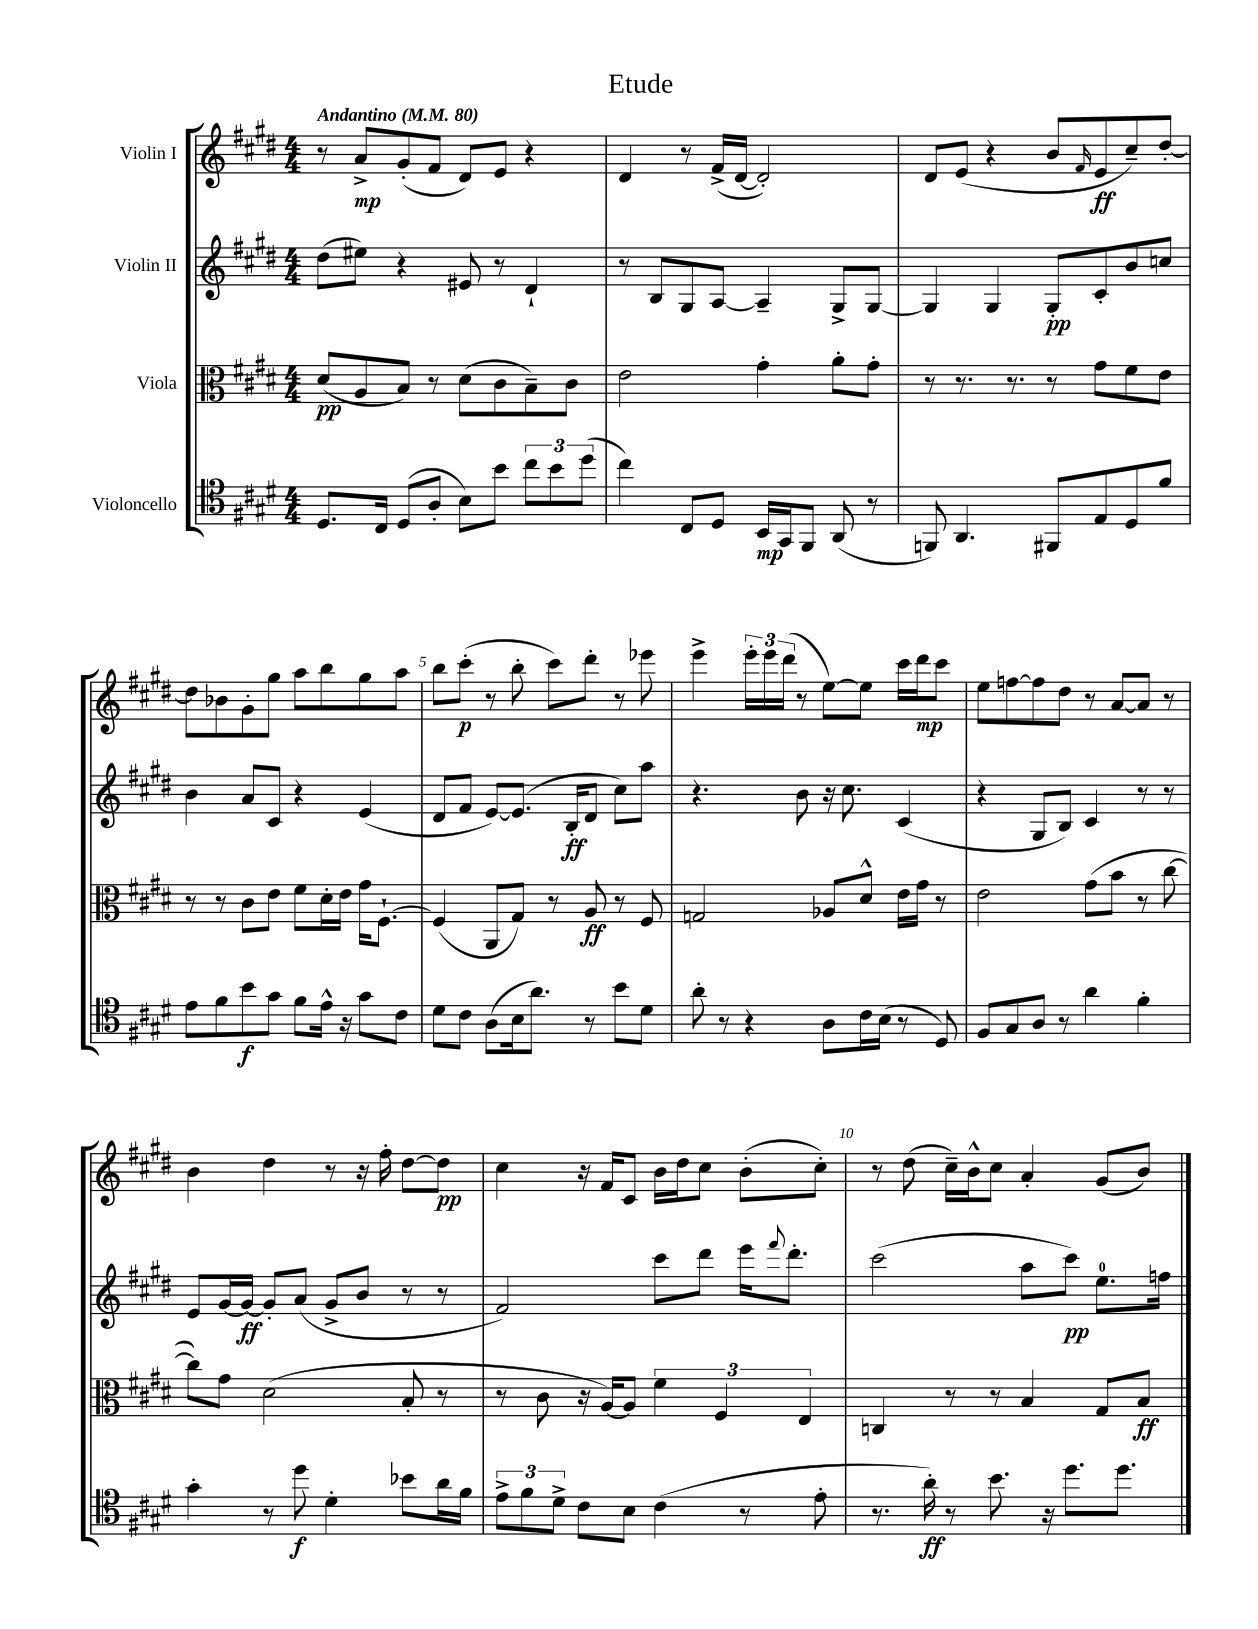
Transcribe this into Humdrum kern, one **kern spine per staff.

**kern	**kern	**kern	**kern
*staff4	*staff3	*staff2	*staff1
*clefC4	*clefC3	*clefG2	*clefG2
*k[f#c#g#d#]	*k[f#c#g#d#]	*k[f#c#g#d#]	*k[f#c#g#d#]
*M4/4	*M4/4	*M4/4	*M4/4
*MM80	*MM80	*MM80	*MM80
8.D#	(8d#	(8dd#	8r
.	8A	8ee#)	8a^
16C#	.	.	.
(8D#	8B)	4r	(8g#'
8A'	8r	.	8f#
8B)	(8d#	8e#	8d#)
8b	8c#	8r	8e
12cc#	8B~)	4d#`	4r
12b	.	.	.
.	8c#	.	.
(12dd#	.	.	.
=	=	=	=
4cc#)	2e	8r	4d#
.	.	8B	.
8C#	.	8G#	8r
8D#	.	[8A	(16f#^
.	.	.	[16d#
16BB	4g#'	4A~]	2d#'])
16GG#	.	.	.
8FF#	.	.	.
(8AA	8a'	8G#^	.
8r	8g#'	[8G#	.
=	=	=	=
8FF)	8r	4G#]	8d#
4.AA	8.r	.	(8e
.	.	4G#	4r
.	8.r	.	.
8FF#	8r	8G#'	8b
.	.	.	16qqf#
8E	8g#	8c#'	8e
8D#	8f#	8b	8cc#~)
8f#	8e	8cc	[8dd#'
=	=	=	=
8e	8r	4b	8dd#]
8f#	8r	.	8b-
8b	8c#	8a	8g#'
8g#	8e	8c#	8gg#
8f#	8f#	4r	8aa
16e^^	16d#'	.	8bb
16r	16e	.	.
8g#	16g#	(4e	8gg#
.	[8.F#`	.	.
8c#	.	.	8aa
=	=	=	=
8d#	(4F#]	8d#	8bb
8c#	.	8f#	(8ccc#'
(8A	8AA	[8e)	8r
16B	8G#)	(8.e]	8bb'
8.a)	.	.	.
.	8r	.	8ccc#)
.	.	16B'	.
8r	8A	8d#	8ddd#'
8b	8r	8cc#)	8r
8d#	8F#	8aa	8eee-
=	=	=	=
8a'	2G	4.r	4eee^
8r	.	.	.
4r	.	.	24eee'
.	.	.	24eee
.	.	.	(24ddd#
.	.	8b	8r
8A	8A-	16r	[8ee)
.	.	8.cc#	.
16c#	8d#^^	.	8ee]
(16B	.	.	.
8r	16e	(4c#	16ccc#
.	16g#	.	16ddd#
8D#)	8r	.	8ccc#
=	=	=	=
8F#	2e	4r	8ee
8G#	.	.	[8ff
8A	.	8G#	8ff]
8r	.	8B)	8dd#
4a	(8g#	4c#	8r
.	8b	.	[8a
4f#'	8r	8r	8a]
.	[8cc#	8r	8r
=	=	=	=
4g#'	8cc#])	8e	4b
.	8g#	[16g#	.
.	.	16g#_	.
8r	(2d#	8g#']	4dd#
8dd#	.	(8a	.
4d#'	.	8g#^	8r
.	.	8b	16r
.	.	.	16ff#'
8b-	8B'	8r	[8dd#
16a	8r	8r	8dd#]
16f#	.	.	.
=	=	=	=
12e^	8r	2f#)	4cc#
12f#	.	.	.
.	8c#	.	.
12d#^	.	.	.
8c#	16r	.	16r
.	[16A)	.	16f#
8B	8A]	.	8c#
(4c#	6f#	8ccc#	16b
.	.	.	16dd#
.	.	8ddd#	8cc#
.	6F#	.	.
8r	.	16eee	(8b'
.	.	8qqfff#	.
.	.	8.ddd#'	.
.	6E	.	.
8e'	.	.	8cc#')
=	=	=	=
8.r	4C	(2ccc#	8r
.	.	.	(8dd#
16a')	.	.	.
8r	8r	.	16cc#~)
.	.	.	16b^^
8.b	8r	.	8cc#
.	4B	8aa	4a'
16r	.	.	.
8.dd#	.	8ccc#)	.
.	8G#	8.ee	(8g#
8.dd#	.	.	.
.	8B	.	8b)
.	.	16ff	.
==	==	==	==
*-	*-	*-	*-
